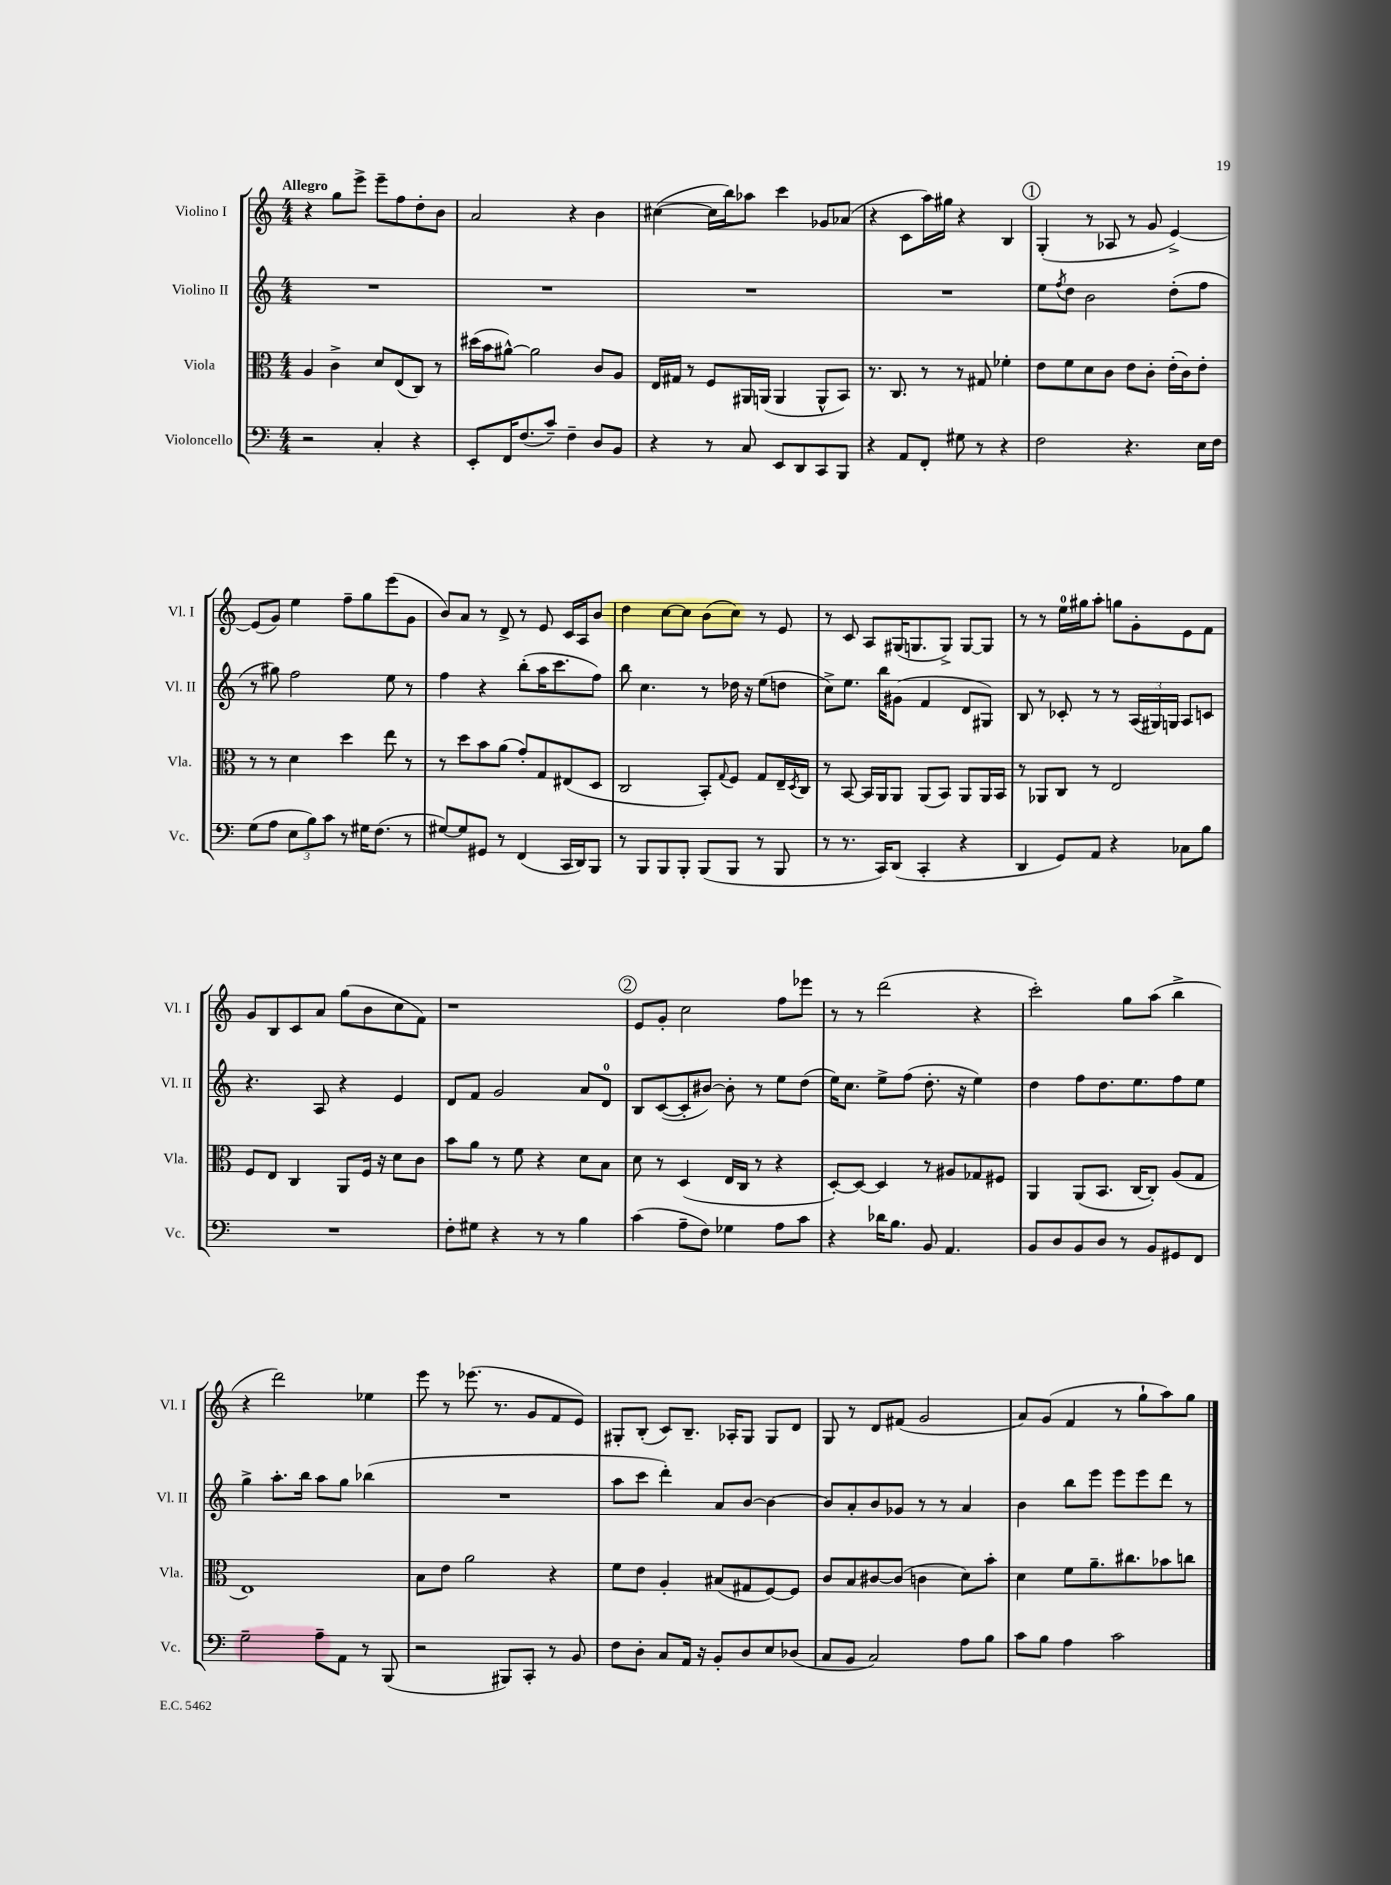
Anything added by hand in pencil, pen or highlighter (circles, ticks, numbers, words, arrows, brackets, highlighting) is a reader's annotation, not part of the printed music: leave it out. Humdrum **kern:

**kern	**kern	**kern	**kern
*staff4	*staff3	*staff2	*staff1
*clefF4	*clefC3	*clefG2	*clefG2
*k[]	*k[]	*k[]	*k[]
*M4/4	*M4/4	*M4/4	*M4/4
2r	4A/	1r	4r
.	4c^\	.	8gg\L
.	.	.	8eee^\J
4C'/	8d/L	.	8eee~\L
.	(8E/	.	8ff\
4r	8C/J)	.	8dd'\
.	8r	.	8b\J
=	=	=	=
8EE'/L	(16dd#\LL	1r	2a/
.	16b\J	.	.
16FF/K	[8a#^^\J)	.	.
(8.F/	.	.	.
.	2a#\]	.	.
8c~/J)	.	.	.
4F~\	.	.	4r
8D/L	8c/L	.	4b\
8BB/J	8A/J	.	.
=	=	=	=
4r	16E/LL	1r	([4cc#\
.	16G#/JJ	.	.
.	8r	.	.
8r	8F/L	.	16cc#\]LL
.	.	.	16bb\J)
8C/	16AA#/L	.	8aa-\J
.	(16AA/JJ	.	.
8EE/L	4AA/	.	4ccc\
8DD/	.	.	.
8CC/	8AA^^/L	.	8g-/L
8BBB/J	8BB/J)	.	(8a-/J
=	=	=	=
4r	8.r	1r	4r
.	8.C/	.	.
8AA/L	.	.	8c\L
8FF'/J	8r	.	16aa\L)
.	.	.	16gg#\JJ
8G#\	8r	.	4r
8r	8G#/	.	.
4r	4f-'\	.	4B/
=	=	=	=
2F\	8e\L	8ee\L	(4G'/
.	.	8qff/	.
.	8f\	8dd\J	.
.	8d\	2b\	8r
.	8c\J	.	8A-/
4.r	8e\L	.	8r
.	8c'\J	.	8g/
.	(16e'\LL	(8dd'\L	[4e^/)
.	16c\J)	.	.
16E\LL	8e'\J	8ff\J	.
16F\JJ	.	.	.
=	=	=	=
(8G\L	8r	8r	(8e/]L
8A\J	8r	8gg#\)	8g/J)
12E\L	4d\	2ff\	4ee\
12B\)	.	.	.
12c\J	.	.	.
8r	4dd\	.	8ff~\L
16G#\LK	.	.	8gg\
(8.F\J	.	.	.
.	8ee\	8ee\	(8eee\
8r	8r	8r	8g\J
=	=	=	=
[8G#/L)	8r	4ff\	8b/L)
8G#/]	8dd\L	.	8a/J
8GG#/J	8b\	4r	8r
8r	(8a\J	.	8d^/
(4FF/	8g'/L)	(8bb'\L	8r
.	8G/	16aa\K	8e/
.	.	8.ccc\	.
16CC/LL	(8E#/	.	16c/LL
16DD/J)	.	.	16A/J
8BBB/J	8D/J	8ff\J)	8b/J
=	=	=	=
8r	2C/	8bb\	4dd\
8BBB/L	.	4.cc\	.
8BBB/	.	.	[8cc\L
8BBB'/J	.	.	8cc\]J
(8BBB/L	8BB'/L)	8r	(8b\L
.	8qqG/	.	.
8BBB/J	8F/J	16dd-\	8cc\J)
.	.	16r	.
8r	8G/L	(8ee\L	8r
8BBB/	16E~/L	8dd\J	8e/
.	8qD/	.	.
.	16C/JJ	.	.
=	=	=	=
8r	8r	8cc^\L)	8r
8.r	[8BB/	8.ee\J	8c/
.	16BB/]LL	.	8A/L
16CC/LK)	16AA/J	16bb\LK	.
(8DD/J	8AA/J	(8g#\J	(16G#/K
.	.	.	8.G/
4CC'/	(8AA/L	4f/	.
.	8BB/J)	.	8G^/J)
4r	8AA/L	8d/L	[8G/L
.	16AA/L	8G#/J)	8G/]J
.	16BB/JJ	.	.
=	=	=	=
4DD/	8r	8B/	8r
.	8AA-/L	8r	8r
8GG/L)	8C/J	8c-'/	16ee\LL
.	.	.	16gg#\J
8AA/J	8r	8r	8aa'\J
4r	2E/	8r	8gg\L
.	.	(24A/LL	8g'\
.	.	24G#/)	.
.	.	24G/JJ	.
8C-\L	.	8A/L	8e\
8B\J	.	8c/J	8f\J
=	=	=	=
1r	8F/L	4.r	8g/L
.	8E/J	.	8B/
.	4C/	.	8c/
.	.	8A/	8a/J
.	8AA/L	4r	(8gg\L
.	16F/Jk	.	8b\
.	16r	.	.
.	8d\L	4e/	8cc\
.	8c\J	.	8f\J)
=	=	=	=
8F'\L	8b\L	8d/L	1r
8G#\J	8a\J	8f/J	.
4r	8r	2g/	.
.	8f\	.	.
8r	4r	.	.
8r	.	.	.
4B\	8d\L	8a/L	.
.	8B\J	8d/J	.
=	=	=	=
(4c\	8d\	8B/L	8e/L
.	8r	([8c/	8g'/J
8A~\L	(4D/	8c'/]	2cc\
8F\J)	.	[8b#/J)	.
4G-\	16E/LL	8b#'\]	.
.	16C/JJ	.	.
.	8r	8r	.
8A\L	4r	8ee\L	8ff\L
8c\J	.	(8dd\J	8eee-\J
=	=	=	=
4r	[8D'/L)	16ee\LK)	8r
.	.	8.cc\J	.
.	8D/_J	.	8r
16d-\LK	4D/]	8ee^\L	(2ddd\
8.B\J	.	.	.
.	.	(8ff\J	.
8BB/	8r	8.dd'\	.
4.AA/	8A#/L	.	.
.	.	16r	.
.	8G-/	4ee\)	4r
.	8F#/J	.	.
=	=	=	=
8BB/L	4AA/	4dd\	2ccc'\)
8D/	.	.	.
8BB/	(8AA/L	8ff\L	.
8D/J	8.BB/J	8.dd\	.
8r	.	.	8gg\L
.	[16C/LK	8.ee\	.
8BB/L	8C'/]J)	.	(8aa\J
8GG#/	(8A/L	8ff\	4bb^\
8FF/J	8G/J	8ee\J	.
=	=	=	=
2G~\	1E)	4gg^\	4r
.	.	8.aa'\L	2ddd\)
.	.	16bb\Jk	.
8A~\L	.	8aa\L	.
8AA\J	.	8gg\J	.
8r	.	(4bb-\	4ee-\
(8BBB/	.	.	.
=	=	=	=
2r	8B\L	1r	8eee\
.	8e\J	.	8r
.	2a\	.	(8.eee-\
.	.	.	8.r
8BBB#/L)	.	.	.
8CC'/J	.	.	8g/L
8r	4r	.	8f/
8BB/	.	.	8e/J)
=	=	=	=
8F\L	8f\L	8aa\L	8G#'/L
8D'\J	8e\J	8ccc\J	(8B'/J
8C/L	4A'/	4ddd'\)	8c/L)
16AA/Jk	.	.	8.B~/J
16r	.	.	.
8BB'/L	(8B#/L	8a/L	.
.	.	.	16A-'/LK
8D/	8G#/	[8b/J	8G#/J
8E/	[8F/)	4b\_	8G#/L
(8D-/J	8F/]J	.	8d/J
=	=	=	=
8C/L	8c/L	8b/]L	8G/
8BB/J	8B/	8a'/	8r
2C/)	[8c#/	8b/	8d/L
.	(8c#/]J	8g-/J	(8f#/J
.	4c\	8r	2g/
.	.	8r	.
8A\L	8d\L)	4a/	.
8B\J	8b'\J	.	.
=	=	=	=
8c\L	4d\	4b\	8a/L)
8B\J	.	.	(8g/J
4A\	8f\L	8bb\L	4f/
.	8.a~\	8eee\J	.
2c\	.	8eee\L	8r
.	8.cc#\	.	.
.	.	8eee\	8gg`\L
.	8b-\	8ddd\J	8aa\)
.	8cc\J	8r	8gg\J
==	==	==	==
*-	*-	*-	*-
